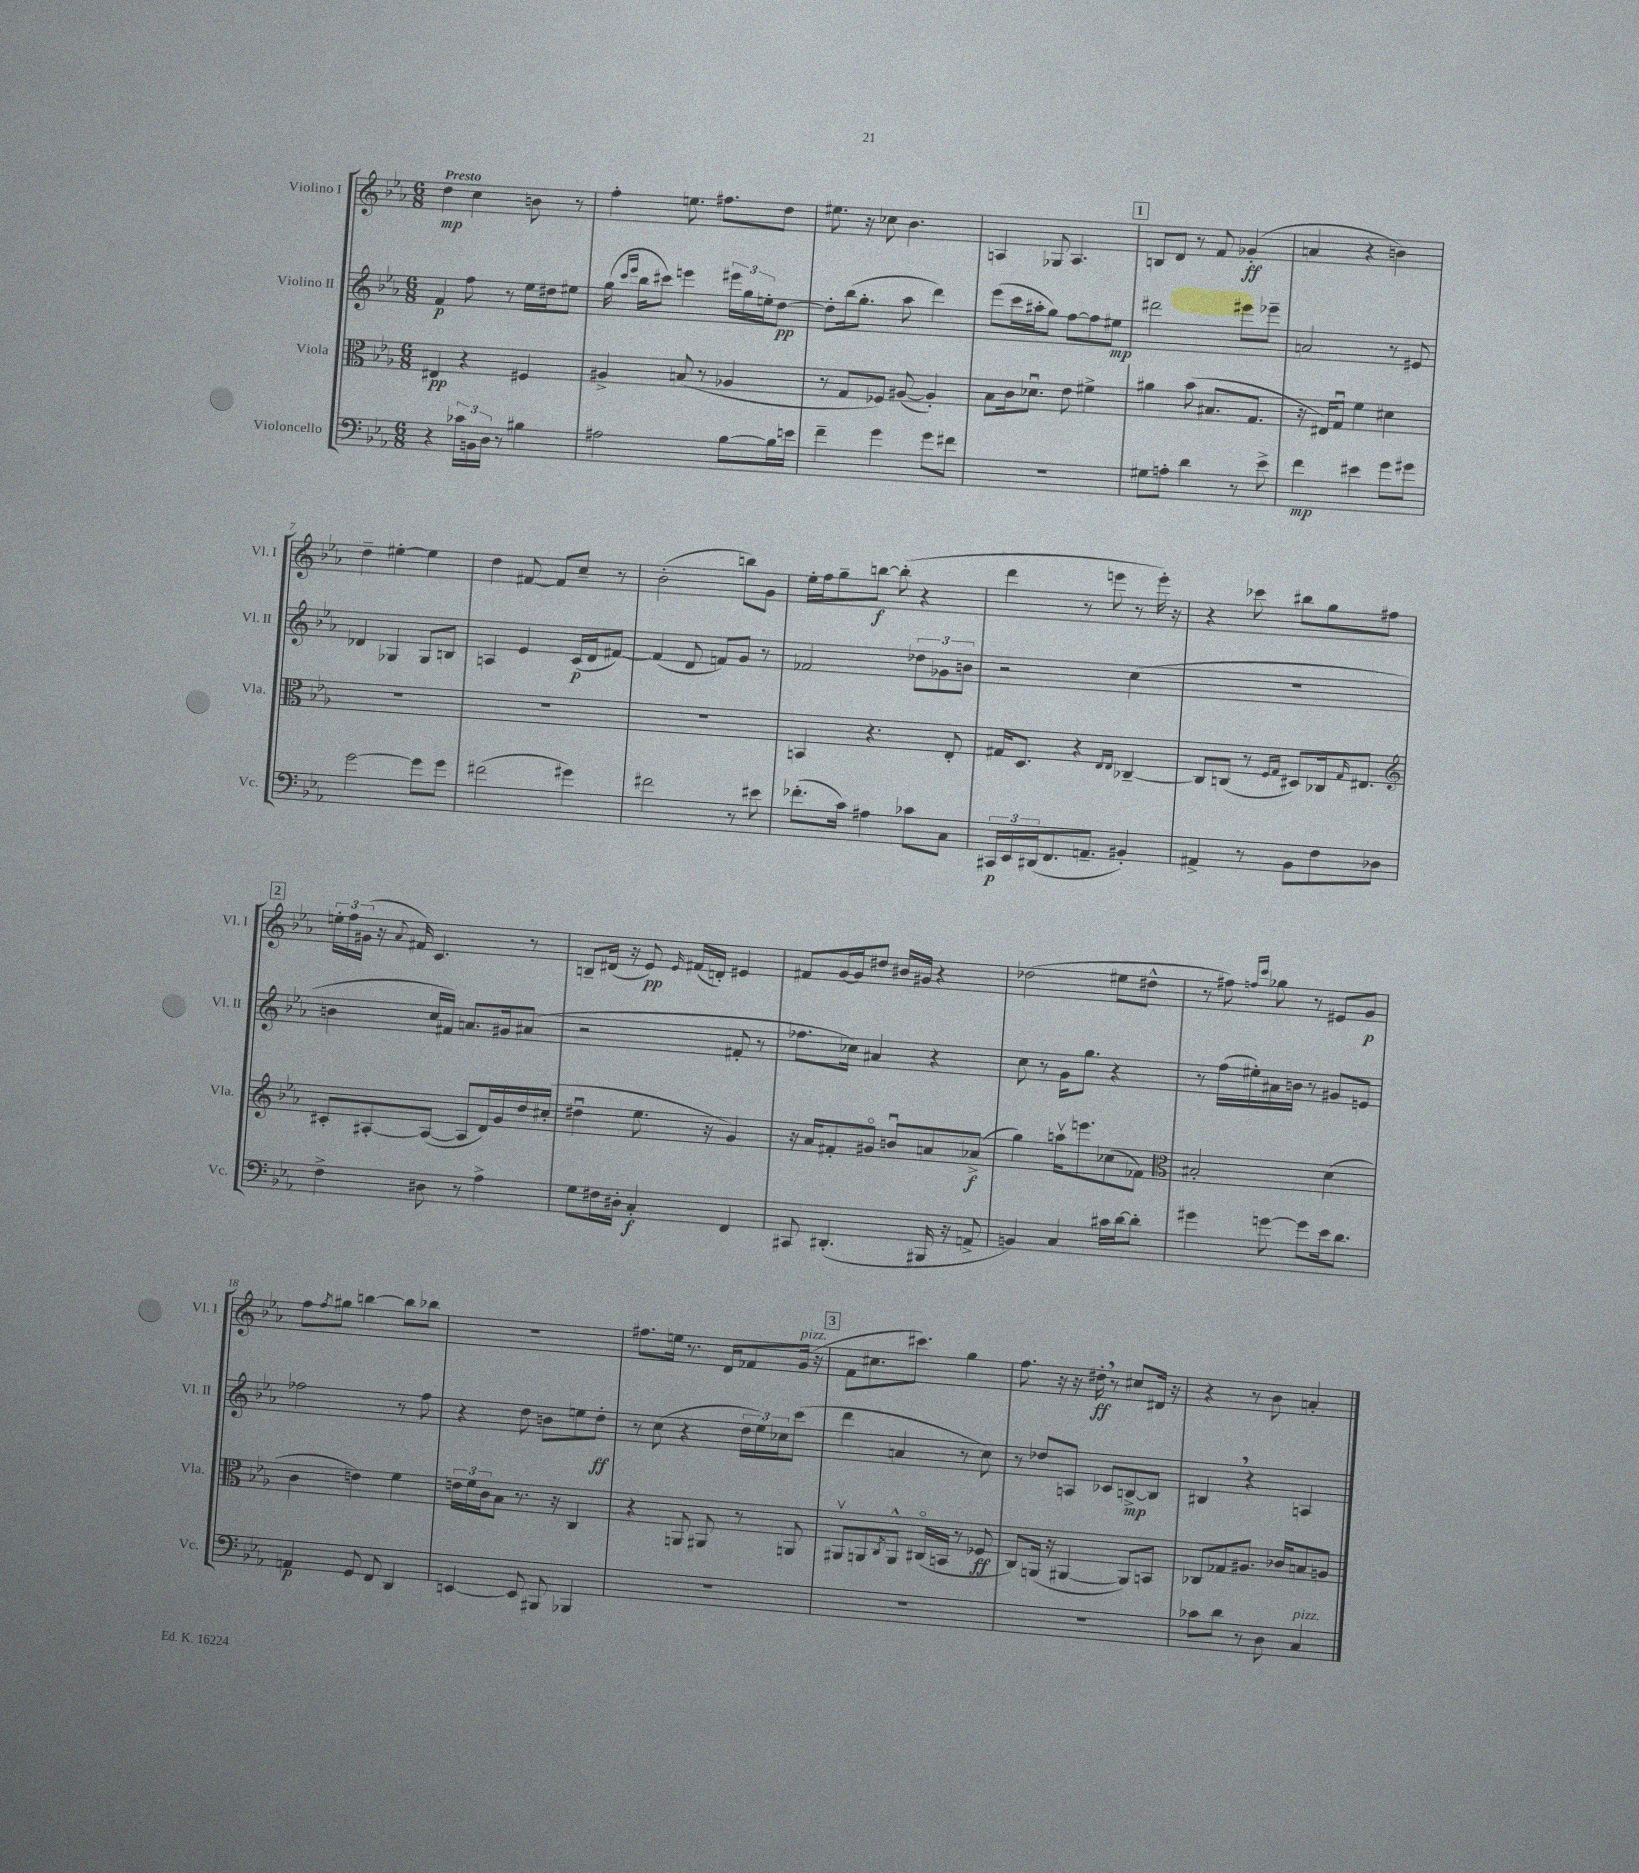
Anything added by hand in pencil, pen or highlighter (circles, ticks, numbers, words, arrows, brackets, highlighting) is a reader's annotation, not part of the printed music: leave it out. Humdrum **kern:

**kern	**dynam	**kern	**dynam	**kern	**dynam	**kern	**dynam
*part4	*part4	*part3	*part3	*part2	*part2	*part1	*part1
*staff4	*staff4	*staff3	*staff3	*staff2	*staff2	*staff1	*staff1
*I"Violoncello	*	*I"Viola	*	*I"Violino II	*	*I"Violino I	*
*I'Vc.	*	*I'Vla.	*	*I'Vl. II	*	*I'Vl. I	*
*clefF4	*	*clefC3	*	*clefG2	*	*clefG2	*
*k[b-e-a-]	*	*k[b-e-a-]	*	*k[b-e-a-]	*	*k[b-e-a-]	*
*M6/8	*	*M6/8	*	*M6/8	*	*M6/8	*
=1	=1	=1	=1	=1	=1	=1	=1
!	!	!	!	!	!	!LO:TX:a:B:t=Presto	!
4r	.	4E#X/	pp	4f/	p	4dd\	mp
24c-X\LL	.	4r	.	8ff\	.	4cc\	.
24BBn\	.	.	.	.	.	.	.
24D\JJ	.	.	.	.	.	.	.
8r	.	.	.	8r	.	.	.
4B#X\	.	4F#X/	.	16ee-\LL	.	8bn\	.
.	.	.	.	16dd#X\J	.	.	.
.	.	.	.	8ee#X\J	.	8r	.
=2	=2	=2	=2	=2	=2	=2	=2
2A#X\	.	4A#X^/	.	(16gg\	.	4ff'\	.
.	.	.	.	16qqccc/LL	.	.	.
.	.	.	.	16qqeee-/JJ	.	.	.
.	.	.	.	16bb-\KL	.	.	.
.	.	.	.	8ccc#X\J)	.	.	.
.	.	(8Bn/	.	4eeen\	.	8.een\	.
.	.	8r	.	.	.	.	.
.	.	.	.	.	.	8.ff#X\L	.
[8B-\L	.	4A-X/	.	24eee#X\LL	.	.	.
.	.	.	.	24gg\	.	.	.
.	.	.	.	24een'\J	.	.	.
16B-\L]	.	.	.	[8dd\J	pp	8dd\J	.
16en\JJ	.	.	.	.	.	.	.
=3	=3	=3	=3	=3	=3	=3	=3
4f~\	.	8r	.	8dd'\L]	.	8.ee#X\	.
.	.	8G/L	.	(16bb-\k	.	.	.
.	.	.	.	8.gg'\J	.	16r	.
4g\	.	8F-X/J)	.	.	.	8cc-X\	.
.	.	([8A#X/	.	8aa-\	.	4.b-\	.
8g\L	.	4A#'/])	.	4ddd\)	.	.	.
8f#X\J	.	.	.	.	.	.	.
=4	=4	=4	=4	=4	=4	=4	=4
2.r	.	8B-\L	.	(8eee-\L	.	4An/	.
.	.	16c\k	.	16ccc\L	.	.	.
.	.	8.d-Xu\J	.	16aa#X'\J	.	.	.
.	.	.	.	8gg\J)	.	8G-X/	.
.	.	8e-\	.	[8ff\L	.	4.A/	.
.	.	4f#X^\	.	8ff\]	.	.	.
.	.	.	.	8ee#X\J	mp	.	.
!!LO:REH:place=s1:t=1
=5	=5	=5	=5	=5	=5	=5	=5
8G#X\L	.	4a#X\	.	2ddd#X\	.	8Bn/L	.
8An'\J	.	.	.	.	.	8d/J	.
4d\	.	(8b-\	.	.	.	8r	.
.	.	8.B#X/L	.	.	.	8f/	.
8r	.	.	.	8eee#X\L	.	(4g-X'/	ff
.	.	8.G/J	.	.	.	.	.
8e-^\	.	.	.	8eee-X~\J	.	.	.
=6	=6	=6	=6	=6	=6	=6	=6
4f\	mp	16r	.	2an/	.	4an/	.
.	.	16E#X/KL)	.	.	.	.	.
.	.	8Gu/J	.	.	.	.	.
4e#X\	.	4f\	.	.	.	4r	.
8g\L	.	4d#X\	.	8r	.	4bn\)	.
8g#X\J	.	.	.	8e#X/	.	.	.
!!LO:LB:g=z
=7	=7	=7	=7	=7	=7	=7	=7
[2g\	.	2.r	.	4d-X/	.	4dd~\	.
.	.	.	.	4G-X/	.	[4ee#X'\	.
8g\L]	.	.	.	8G-/L	.	4ee#\]	.
8g\J	.	.	.	8Bn/J	.	.	.
=8	=8	=8	=8	=8	=8	=8	=8
(2f#X\	.	2.r	.	4An/	.	4dd\	.
.	.	.	.	4e-/	.	[8f#X/	.
.	.	.	.	.	.	8f#/L]	.
4g#X\)	.	.	.	(16c/LL	p	8cc~/J	.
.	.	.	.	16d/J	.	.	.
.	.	.	.	[8f#X/J)	.	8r	.
=9	=9	=9	=9	=9	=9	=9	=9
2f#X\	.	2.r	.	(4f#/]	.	(2b-'\	.
.	.	.	.	8d/	.	.	.
.	.	.	.	8fn/L)	.	.	.
8r	.	.	.	8g/J	.	8bbn\L)	.
8e#X\	.	.	.	8r	.	8g\J	.
=10	=10	=10	=10	=10	=10	=10	=10
(8.f-X'\L	.	4BBn/	.	2f-X/	.	16ee-'\LL	.
.	.	.	.	.	.	16ff\J	.
.	.	.	.	.	.	8gg~\	.
16c\Jk)	.	.	.	.	.	.	.
4A#X\	.	4.r	.	.	.	[8bbn\J	f
.	.	.	.	.	.	(8bb'\]	.
8c-X\L	.	.	.	12dd-X\L	.	4r	.
.	.	.	.	12g-X\	.	.	.
8C\J	.	8E-'/	.	.	.	.	.
.	.	.	.	12bn\J	.	.	.
=11	=11	=11	=11	=11	=11	=11	=11
24CC#X/LL	p	16G#X/KL	.	2r	.	4ddd\	.
24EE-/	.	.	.	.	.	.	.
.	.	8.D/J	.	.	.	.	.
(24DD#X/J	.	.	.	.	.	.	.
8.FF/	.	.	.	.	.	.	.
.	.	4r	.	.	.	8r	.
8.AAn~/J	.	.	.	.	.	.	.
.	.	.	.	.	.	8eeen\	.
.	.	16qqE-/LL	.	.	.	.	.
.	.	16qqE-/JJ	.	.	.	.	.
4BB#X'/)	.	[4C-X~/	.	(4cc\	.	8r	.
.	.	.	.	.	.	16eee'\)	.
.	.	.	.	.	.	16r	.
=12	=12	=12	=12	=12	=12	=12	=12
4AA#X^/	.	8C-/L]	.	2.r	.	4r	.
.	.	(8Cn/J	.	.	.	.	.
8r	.	8r	.	.	.	8ccc-X\	.
.	.	16qqF/LL	.	.	.	.	.
.	.	16qqG/JJ	.	.	.	.	.
8BB-\L	.	8D#X/L)	.	.	.	8bb#X\L	.
8F\	.	16C-X/k	.	.	.	8gg\	.
.	.	16qqG/	.	.	.	.	.
.	.	8.E#X/J	.	.	.	.	.
8D-X\J	.	.	.	.	.	8ff#X\J	.
!!LO:LB:g=z
!!LO:REH:place=s1:t=2
=13	=13	=13	=13	=13	=13	=13	=13
*	*	*clefG2	*	*	*	*	*
4F^\	.	8c#X'/L	.	4bn\	.	24een'\LL	.
.	.	.	.	.	.	24ff\	.
.	.	.	.	.	.	(24g#X\JJ	.
.	.	[8A#X'/	.	.	.	16r	.
.	.	.	.	.	.	8qqa-/	.
.	.	.	.	.	.	16f#X/)	.
8D#X\	.	(8A#/J_	.	16cc/LL	.	4.c/	.
.	.	.	.	16f#X/JJ)	.	.	.
8r	.	8A#/L]	.	8.an/L	.	.	.
4A-^\	.	16d/L)	.	.	.	.	.
.	.	16g/	.	16g#X/k	.	.	.
.	.	16dd/	.	(8a#X/J	.	8r	.
.	.	(16cc#X'/JJ	.	.	.	.	.
=14	=14	=14	=14	=14	=14	=14	=14
8G\L	.	4dd#Xu\	.	2r	.	8Bn~/L	.
16F#X\L	.	.	.	.	.	(16d#X/Jk	.
16D#X'\JJ	.	.	.	.	.	16r	.
4C'/	f	8.ee-\	.	.	.	8e-/)	pp
.	.	.	.	.	.	16qqe-/	.
.	.	.	.	.	.	(16f#X/LL	.
.	.	16r	.	.	.	16dn'/JJ)	.
4FF/	.	4g/)	.	8f#X'/	.	4e#X/	.
.	.	.	.	8r	.	.	.
=15	=15	=15	=15	=15	=15	=15	=15
8CC#X/	.	16r	.	8.ff-X\L	.	8f#X/L	.
.	.	16a-/KL	.	.	.	.	.
(4.DD#X'/	.	8f#X'/	.	.	.	[16g/L	.
.	.	.	.	16cc-X\Jk)	.	16g/J]	.
.	.	8g#X/J	.	4a#X/	.	8dd#X/J	.
.	.	8bnu/L	.	.	.	16b#X/LL	.
.	.	.	.	.	.	16g#X/JJ	.
16BBB#X/	.	8an/	.	4r	.	4r	.
16r	.	.	.	.	.	.	.
8AAn^/	.	(8a-X^/J	f	.	.	.	.
=16	=16	=16	=16	=16	=16	=16	=16
4BBn/)	.	4gg\)	.	8cc\	.	(2dd-X\	.
.	.	.	.	8r	.	.	.
4C/	.	16aanv\KL	.	16g\KL	.	.	.
.	.	8.eeen\	.	8.gg\J	.	.	.
16c#X\LL	.	(8cc-X\	.	4r	.	8ee#X\L	.
[16d\J	.	.	.	.	.	.	.
8d'\J]	.	8f-X\J)	.	.	.	8dd#X^^\J	.
=17	=17	=17	=17	=17	=17	=17	=17
*	*	*clefC3	*	*	*	*	*
4g#X\	.	2B#X'/	.	8r	.	8r	.
.	.	.	.	(16ff\LL	.	8ff#X\)	.
.	.	.	.	16ee#X'\)	.	.	.
.	.	.	.	.	.	16qqffn/LL	.
.	.	.	.	.	.	16qqccc/JJ	.
[8gn\	.	.	.	16a#X\	.	8gg-X\	.
.	.	.	.	16bn\JJ	.	.	.
8g\L]	.	.	.	8r	.	8r	.
16e-\k	.	(4d\	.	8g#X/L	.	8e#X/L	.
8.d\J	.	.	.	.	.	.	.
.	.	.	.	8en/J	.	8g/J	p
!!LO:LB:g=z
=18	=18	=18	=18	=18	=18	=18	=18
4AAn/	p	4c\	.	2ff-X\	.	8ff\L	.
.	.	.	.	.	.	8qff/	.
.	.	.	.	.	.	8gg#X\J	.
8GG/	.	4en\)	.	.	.	[4bbn\	.
8FF/	.	.	.	.	.	.	.
4DD/	.	4f\	.	8r	.	8bb\L]	.
.	.	.	.	8ff-\	.	8bb-X\J	.
=19	=19	=19	=19	=19	=19	=19	=19
[4EEn/	.	24en\LL	.	4r	.	2.r	.
.	.	24f\	.	.	.	.	.
.	.	24c\J	.	.	.	.	.
.	.	8B-\J	.	.	.	.	.
8EE/]	.	8.r	.	8dd\	.	.	.
8BBB#X/	.	.	.	8bn\L	.	.	.
.	.	16r	.	.	.	.	.
4BBB-X/	.	4C/	.	8een\	.	.	.
.	.	.	.	8dd'\J	ff	.	.
=20	=20	=20	=20	=20	=20	=20	=20
2.r	.	4r	.	8r	.	8.ff#X\L	.
.	.	.	.	(8cc\	.	.	.
.	.	.	.	.	.	16een\Jk	.
.	.	8AAn/	.	4r	.	8.r	.
.	.	8AA#X/	.	.	.	.	.
.	.	.	.	.	.	16d/KL	.
.	.	8r	.	24dd\LL	.	8f-X/	.
.	.	.	.	24ee-\)	.	.	.
.	.	.	.	24cc-X\J	.	.	.
!	!	!	!	!	!	!LO:TX:a:i:t=pizz.	!
.	.	8AAn/	.	(8ccc\J	.	(16g/Jk	.
.	.	.	.	.	.	16r	.
!!LO:REH:place=s1:t=3
=21	=21	=21	=21	=21	=21	=21	=21
2.r	.	8AA#Xv/L	.	4ddd\	.	8f\L	.
.	.	8AAn/	.	.	.	8.cc#X\	.
.	.	8qC/	.	.	.	.	.
.	.	8AA^^/J	.	4an/	.	.	.
.	.	.	.	.	.	8.ccc#X\J)	.
.	.	(16C#X/LL	.	.	.	.	.
.	.	16BBn/JJ	.	.	.	.	.
.	.	8r	.	8r	.	4gg\	.
.	.	8F-X/	ff	8cc\)	.	.	.
=22	=22	=22	=22	=22	=22	=22	=22
2.r	.	8C/L)	.	8r	.	8.ff\	.
.	.	(16AAn/Jk	.	8dd-X/L	.	.	.
.	.	16r	.	.	.	16r	.
.	.	[4AA#X/	.	8An/J	.	16r	.
.	.	.	.	.	.	16dd#X',\	ff
.	.	.	.	8c-X/L	.	8r	.
.	.	8AA#/L])	.	[8Bn^/	mp	8cc#X/L	.
.	.	8BBn/J	.	8B/J]	.	16d#X/Jk	.
.	.	.	.	.	.	16r	.
=23	=23	=23	=23	=23	=23	=23	=23
8c-X\L	.	8C-X/L	.	4B#X,/	.	4r	.
8d\J	.	8G-X/	.	.	.	.	.
8r	.	8.A#X/J	.	4r	.	8r	.
8D\	.	.	.	.	.	8b-\	.
.	.	16c-X/KL	.	.	.	.	.
!LO:TX:a:i:t=pizz.	!	!	!	!	!	!	!
4C/	.	8Bn/	.	4An/	.	4an'/	.
.	.	8An/J	.	.	.	.	.
==	==	==	==	==	==	==	==
*-	*-	*-	*-	*-	*-	*-	*-
